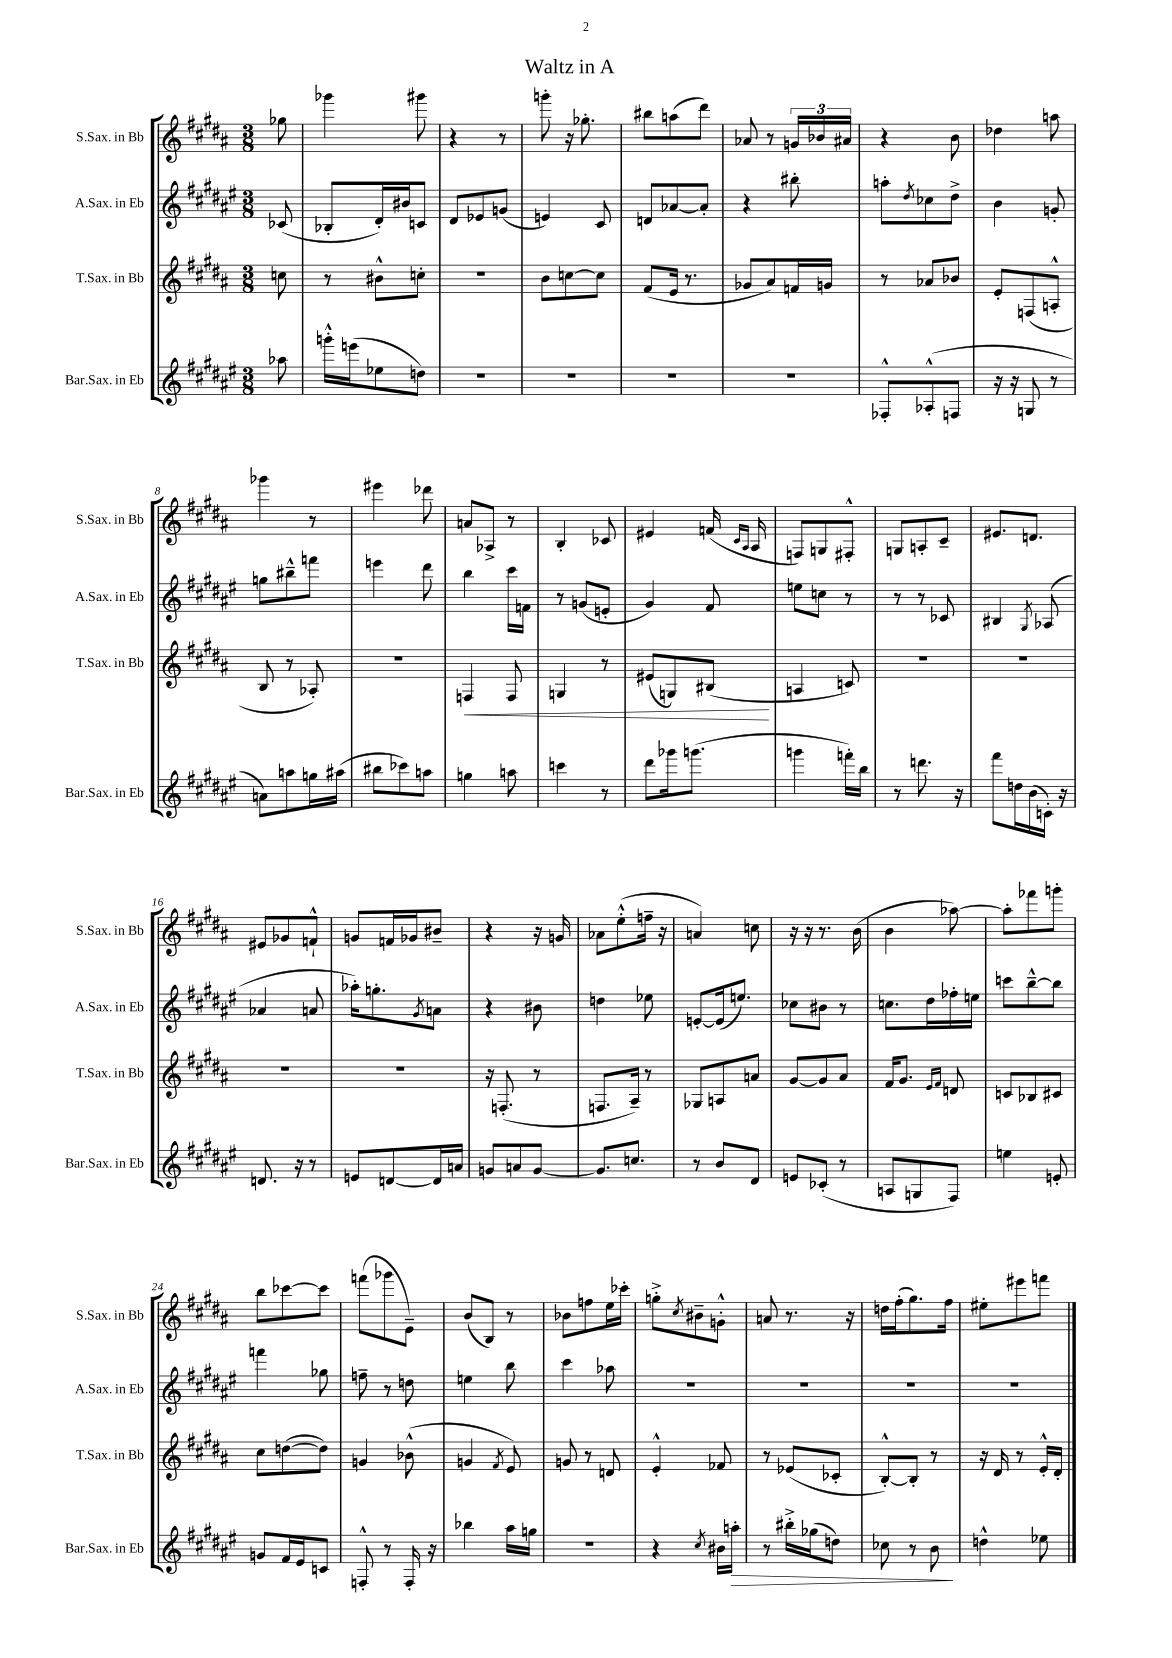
\header { title = "Waltz in A" }
<<
\new StaffGroup <<
\new Staff = "s0" \with { instrumentName = "S.Sax. in Bb" shortInstrumentName = "S.Sax. in Bb" } {
    \clef treble \key b \major \numericTimeSignature \time 3/8 \partial 8
    ges''8 |
    ges'''4 gis'''8 |
    r4 r8 |
    g'''8-. r16 ges''8.-. |
    bis''8 a''8( dis'''8) |
    aes'8 r8 \tuplet 3/2 { g'16 bes'16 ais'16 } |
    r4 b'8 |
    des''4 a''8 |
    ges'''4 r8 |
    eis'''4 des'''8 |
    a'8 aes8-> r8 |
    b4-. ces'8 |
    eis'4 f'16( \grace { cis'16 ais16 } ais16 |
    f8) g8 fis8-.-^ |
    g8 a8-. cis'8-- |
    eis'8. d'8. |
    eis'8 ges'8 f'8-!-^ |
    g'8 f'16 ges'16 bis'8-- |
    r4 r16 g'16 |
    aes'8 e''8-.-^( f''16-- r16 |
    a'4) c''8 |
    r16 r16 r8. b'16( |
    b'4 aes''8~) |
    aes''8-. fes'''8 g'''8-. |
    b''8 ces'''8~ ces'''8 |
    f'''8( ges'''8 e'8--) |
    b'8( b8) r8 |
    bes'8 f''8 e''16 ces'''16-. |
    g''8-.-> \acciaccatura { cis''8 } bis'8-- g'8-.-^ |
    a'8 r8. r16 |
    d''16 fis''16-.( gis''8.) fis''16 |
    eis''8-. eis'''8 f'''8 \bar "|." |
}
\new Staff = "s1" \with { instrumentName = "A.Sax. in Eb" shortInstrumentName = "A.Sax. in Eb" } {
    \clef treble \key fis \major \numericTimeSignature \time 3/8 \partial 8
    ces'8( |
    bes8-. dis'16-.) bis'16 c'8 |
    dis'8 ees'8 g'8( |
    e'4) cis'8 |
    d'8 aes'8~ aes'8-. |
    r4 bis''8-. |
    a''8-. \acciaccatura { dis''8 } ces''8 dis''8-> |
    b'4 g'8-. |
    g''8 bis''8---^ f'''8 |
    e'''4 dis'''8 |
    b''4 cis'''16 f'16 |
    r8 g'8( e'8-. |
    gis'4) fis'8 |
    e''8 c''8 r8 |
    r8 r8 ces'8 |
    bis4 \acciaccatura { gis8 } aes8( |
    aes'4 a'8 |
    aes''16-.) g''8.-. \acciaccatura { gis'8 } a'8 |
    r4 bis'8 |
    d''4 ees''8 |
    e'8~-. e'16( e''8.) |
    ces''8 bis'8 r8 |
    c''8. dis''16 fes''16-. e''16 |
    c'''8 b''8~---^ b''8 |
    f'''4 ges''8 |
    f''8-- r8 d''8 |
    e''4 b''8 |
    cis'''4 aes''8 |
    R4. |
    R4. |
    R4. |
    R4. \bar "|." |
}
\new Staff = "s2" \with { instrumentName = "T.Sax. in Bb" shortInstrumentName = "T.Sax. in Bb" } {
    \clef treble \key b \major \numericTimeSignature \time 3/8 \partial 8
    c''8 |
    r8 bis'8-^ c''8-. |
    r4. |
    b'8 c''8~ c''8 |
    fis'8( e'16 r8. |
    ges'8 ais'8) f'16 g'16 |
    r8 aes'8 bes'8 |
    e'8-. f8( a8-.-^ |
    b8 r8 aes8-.) |
    R4. |
    f4\< f8 |
    g4 r8 |
    eis'8( g8) bis8\!( |
    a4 c'8) |
    R4. |
    R4. |
    R4. |
    R4. |
    r16 f8.-.( r8 |
    f8. ais16--) r8 |
    ges8 a8 a'8 |
    gis'8~ gis'8 ais'8 |
    fis'16 gis'8. \grace { e'16 fis'16 } d'8 |
    c'8 bes8 cis'8 |
    cis''8 d''8~( d''8) |
    g'4 bes'8-^( |
    g'4 \acciaccatura { fis'8 } e'8) |
    g'8 r8 d'8 |
    e'4-.-^ fes'8 |
    r8 ees'8( ces'8-. |
    b8~-.-^) b8-. r8 |
    r16 dis'16 r8 e'16-.-^ dis'16-. \bar "|." |
}
\new Staff = "s3" \with { instrumentName = "Bar.Sax. in Eb" shortInstrumentName = "Bar.Sax. in Eb" } {
    \clef treble \key fis \major \numericTimeSignature \time 3/8 \partial 8
    aes''8 |
    g'''16-.-^ e'''16( ees''8 d''8) |
    R4. |
    R4. |
    R4. |
    R4. |
    fes8-.-^ aes8-.-^( f8 |
    r16 r16 g8 r8 |
    a'8) a''8 g''16 ais''16( |
    bis''8 ces'''8) a''8 |
    g''4 a''8 |
    c'''4 r8 |
    dis'''8 ges'''16 g'''8.( |
    g'''4 f'''16-.) b''16 |
    r8 d'''8. r16 |
    fis'''8 d''16 b'16( c'16-.) r16 |
    d'8. r16 r8 |
    e'8 d'8~ d'16 a'16 |
    g'8 a'8 g'8~ |
    g'8. c''8. |
    r8 b'8 dis'8 |
    e'8 ces'8-.( r8 |
    a8 g8 fis8) |
    e''4 e'8-. |
    g'8 fis'16 eis'16 c'8 |
    f8-.-^ r8 f16-. r16 |
    bes''4 ais''16 g''16 |
    R4. |
    r4 \acciaccatura { cis''8 } bis'16 a''16-.\> |
    r8 bis''16-.-> ges''16( d''8) |
    ces''8 r8 b'8\! |
    d''4-^ ees''8 \bar "|." |
}
>>
>>
